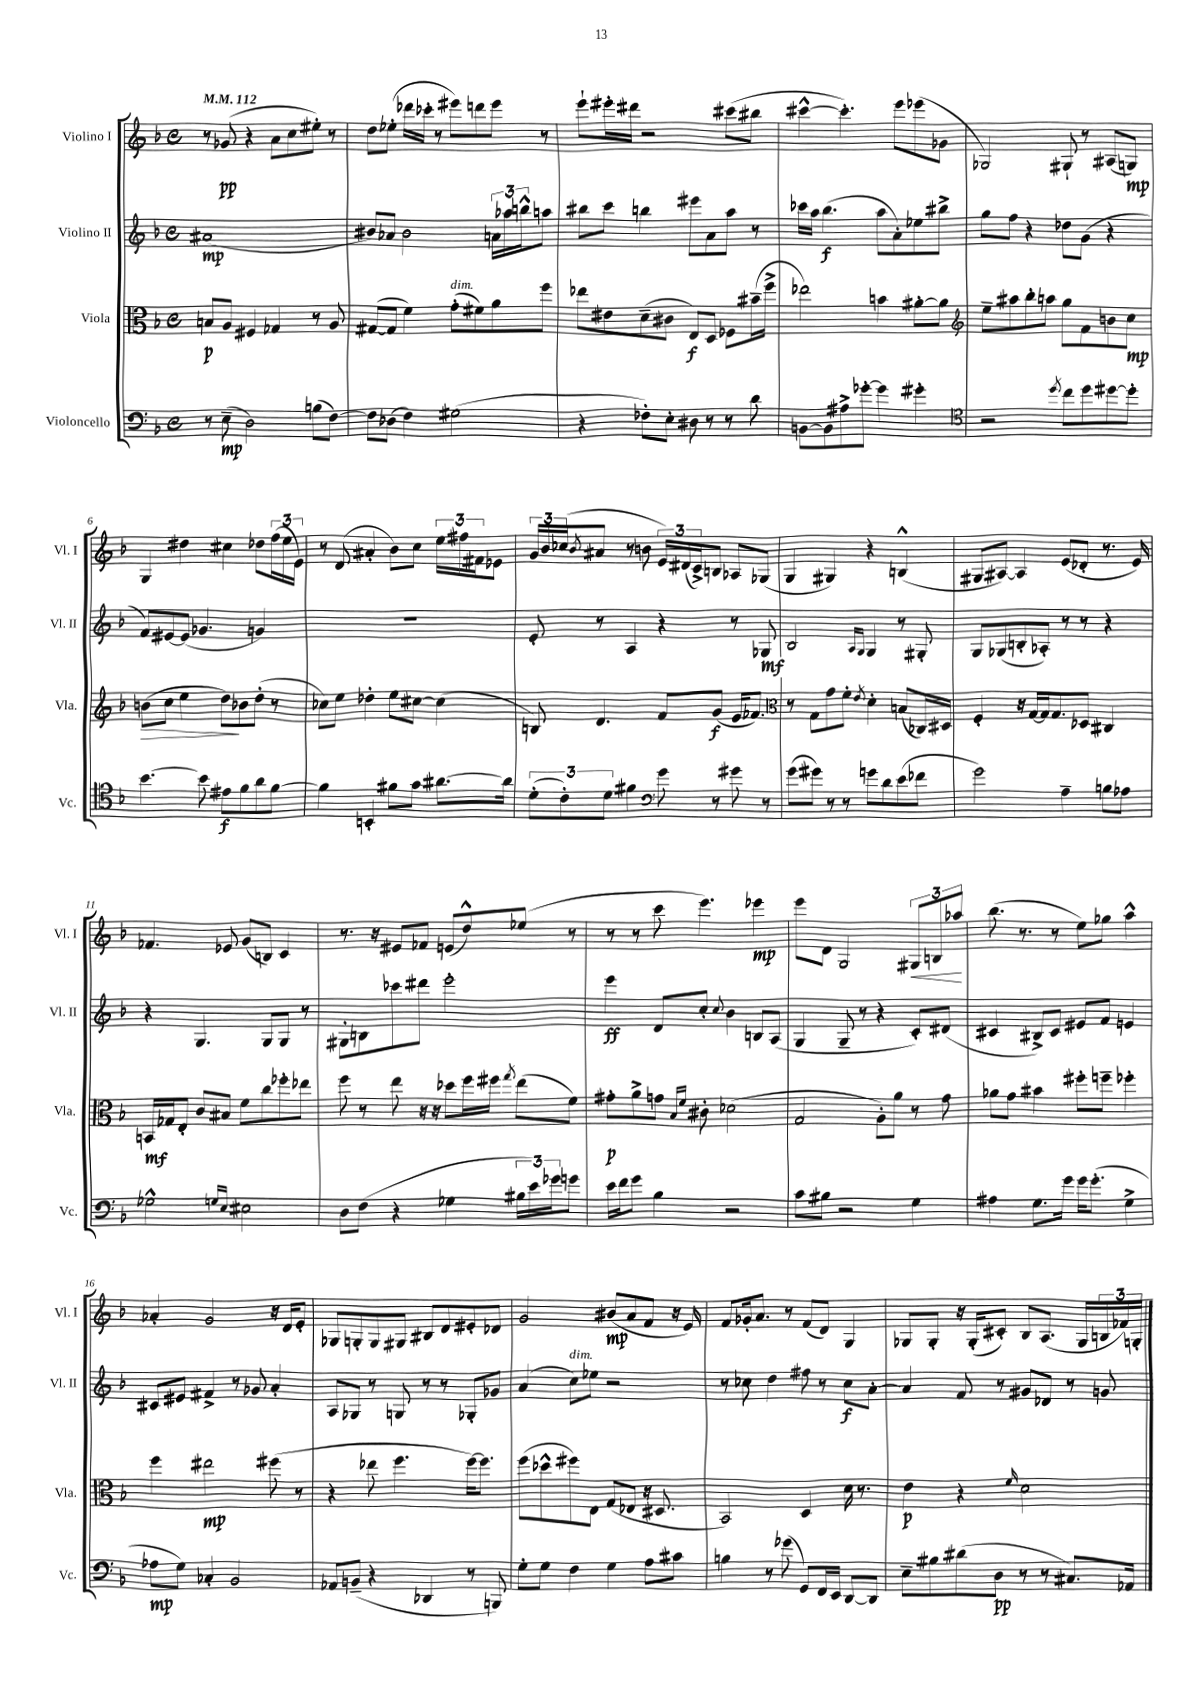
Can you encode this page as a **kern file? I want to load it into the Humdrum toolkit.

**kern	**dynam	**kern	**dynam	**kern	**dynam	**kern	**dynam
*part4	*part4	*part3	*part3	*part2	*part2	*part1	*part1
*staff4	*staff4	*staff3	*staff3	*staff2	*staff2	*staff1	*staff1
*I"Violoncello	*	*I"Viola	*	*I"Violino II	*	*I"Violino I	*
*I'Vc.	*	*I'Vla.	*	*I'Vl. II	*	*I'Vl. I	*
*clefF4	*	*clefC3	*	*clefG2	*	*clefG2	*
*k[b-]	*	*k[b-]	*	*k[b-]	*	*k[b-]	*
*M4/4	*	*M4/4	*	*M4/4	*	*M4/4	*
*met(c)	*	*met(c)	*	*met(c)	*	*met(c)	*
*MM112	*	*MM112	*	*MM112	*	*MM112	*
=1	=1	=1	=1	=1	=1	=1	=1
8r	.	8Bn/L	p	(1a#X	mp	8r	.
(8E~\	mp	8A/J	.	.	.	(8g-X/	pp
2D\)	.	4F#X/	.	.	.	4r	.
.	.	4G-X/	.	.	.	8a\L	.
.	.	.	.	.	.	8cc\	.
(8Bn\L	.	8r	.	.	.	8ee#X'\J)	.
[8F\J)	.	8A/	.	.	.	8r	.
=2	=2	=2	=2	=2	=2	=2	=2
8F\L]	.	([8G#X/L	.	8b#X/L)	.	8dd\L	.
(8D-X\J	.	8G#/J]	.	8a-X/J	.	(8ee-X'\J	.
4F\)	.	4f\)	.	2b#\	.	16ddd-X\LL	.
.	.	.	.	.	.	16ccc-X'\JJ	.
.	.	.	.	.	.	8r	.
!	!	!LO:TX:a:i:t=dim.	!	!	!	!	!
(2G#X\	.	(8g'\L	.	.	.	8eee#X\L)	.
.	.	8f#X\)	.	.	.	8dddn\	.
.	.	8a\	.	24an\LL	.	8eee#\J	.
.	.	.	.	24aa-X\	.	.	.
.	.	.	.	24bbn^^\J	.	.	.
.	.	8ff\J	.	8aan\J	.	8r	.
=3	=3	=3	=3	=3	=3	=3	=3
4r	.	8ee-X\L	.	8bb#X\L	.	8eee`\L	.
.	.	8e#X\	.	8ccc\J	.	16eee#X'\L	.
.	.	.	.	.	.	16ddd#X\JJ	.
8F-X'\L)	.	(8d~\	.	4bbn\	.	2r	.
8E'\J	.	8c#X\J	.	.	.	.	.
8D#X\	.	8E/L)	f	8eee#X\L	.	.	.
8r	.	8D/J	.	8a\	.	.	.
8r	.	8F-X\L	.	8aa\J	.	(8ccc#X\L	.
8d\	.	(16b#X~\L	.	8r	.	8bb#X\J	.
.	.	16ff^\JJ	.	.	.	.	.
=4	=4	=4	=4	=4	=4	=4	=4
[8BBn\L	.	2ee-X\)	.	16ccc-X\LL	.	[4ccc#X^^\	.
.	.	.	.	16aa\JJ	.	.	.
8BB\]	.	.	.	(4.bb-\	f	.	.
8A#X^\	.	.	.	.	.	4.ccc#'\])	.
[8g-X'\J	.	.	.	.	.	.	.
4g-\]	.	4bn\	.	8aa\L	.	.	.
.	.	.	.	8a'\)	.	8eee\L	.
4g#X'\	.	[8a#X'\L	.	8ee-X\	.	(8eee-X\	.
.	.	8a#\J]	.	8bb#X^\J	.	8g-X\J	.
=5	=5	=5	=5	=5	=5	=5	=5
*clefC4	*	*clefG2	*	*	*	*	*
2r	.	8ee~\L	.	8gg\L	.	2G-X/)	.
.	.	8aa#X\	.	8ff\J	.	.	.
.	.	8bb-'\	.	4r	.	.	.
.	.	8aan\J	.	.	.	.	.
8qdd/	.	.	.	.	.	.	.
8cc\L	.	8gg\L	.	8dd-X\L	.	8G#X`/	.
8dd\	.	8f\	.	(8g\J	.	8r	.
[8dd#X\	.	8bn\	.	4r	.	(8A#X/L	.
8dd#'\J]	.	8cc\J	mp	.	.	8Gn/J)	mp
!!LO:LB:g=z
=6	=6	=6	=6	=6	=6	=6	=6
!	!	!	!LO:HP:b	!	!	!	!
[4.b-\	.	(8bn\L	>	8f/L)	.	4G/	.
.	.	8cc\J	.	[8e#X/	.	.	.
.	.	4ee\	.	(8e#/J]	.	4dd#X\	.
8b-\]	.	.	.	4.g-X/	.	.	.
8e#X\L	f	8dd\L)	.	.	.	4cc#X\	.
8f\	.	8b-X\	]	.	.	.	.
8a\	.	(8dd'\J	.	4gn/)	.	8dd-X\L	.
[8f\J	.	8r	.	.	.	(24ff\L	.
.	.	.	.	.	.	24ee\	.
.	.	.	.	.	.	24e\JJ)	.
=7	=7	=7	=7	=7	=7	=7	=7
4f\]	.	8cc-X\L)	.	1r	.	8r	.
.	.	8ee\J	.	.	.	(8d/	.
4BBn'/	.	4dd-X'\	.	.	.	4a#X'/	.
8f#X\L	.	8ee\L	.	.	.	8b-\L)	.
8g\J	.	[8cc#X\J	.	.	.	8cc\J	.
[8.a#X\L	.	(4cc#\]	.	.	.	24ee\LL	.
.	.	.	.	.	.	24ff#X\	.
.	.	.	.	.	.	24f#X\J	.
.	.	.	.	.	.	8e-X\J	.
16a#\Jk]	.	.	.	.	.	.	.
=8	=8	=8	=8	=8	=8	=8	=8
(12d'\L	.	8Bn/)	.	8e'/	.	24g/LL	.
.	.	.	.	.	.	24b-/	.
12c'\)	.	.	.	.	.	(24cc-X/J	.
.	.	.	.	.	.	8qb-/	.
.	.	4.d/	.	8r	.	8a#X/J	.
12d\J	.	.	.	.	.	.	.
4f#X\	.	.	.	4A/	.	8r	.
.	.	.	.	.	.	8bn\	.
*clefF4	*	*	*	*	*	*	*
8g\	.	8f/L	.	4r	.	24e/LL)	.
.	.	.	.	.	.	(24d#X/	.
.	.	.	.	.	.	24c^/J)	.
8r	.	(8g/J	f	.	.	8Bn/J	.
8g#X\	.	16e/KL	.	8r	.	8A-X/L	.
.	.	8.f-X/J)	.	.	.	.	.
8r	.	.	.	8G-X/	mf	(8G-X/J	.
=9	=9	=9	=9	=9	=9	=9	=9
*	*	*clefC3	*	*	*	*	*
(8g\L	.	8r	.	2B-/	.	4G/	.
8g#X\J)	.	8G\L	.	.	.	.	.
8r	.	8g\	.	.	.	4G#X/)	.
8r	.	8f'\J	.	.	.	.	.
.	.	.	.	16qqA/LL	.	.	.
.	.	8qe/	.	16qqG/JJ	.	.	.
8gn\L	.	4d'\	.	4G/	.	4r	.
8d\	.	.	.	.	.	.	.
(8e\	.	(8Bn/L	.	8r	.	(4Bn^^/	.
8f-X\J	.	16C-X/L)	.	8G#X'/	.	.	.
.	.	16D#X/JJ	.	.	.	.	.
=10	=10	=10	=10	=10	=10	=10	=10
2g\)	.	4F'/	.	8G/L	.	8G#X/L	.
.	.	.	.	(8G-X/	.	[8A#X/J)	.
.	.	16r	.	8Bn'/	.	4A#/]	.
.	.	[16G/LL	.	.	.	.	.
.	.	16G/J]	.	8A-X'/J)	.	.	.
.	.	8.G/	.	.	.	.	.
4A~\	.	.	.	8r	.	(8e/L	.
.	.	8D-X/J	.	8r	.	8d-X'/J	.
8Bn\L	.	4C#X/	.	4r	.	8.r	.
8A-X\J	.	.	.	.	.	.	.
.	.	.	.	.	.	16e/)	.
!!LO:LB:g=z
=11	=11	=11	=11	=11	=11	=11	=11
2G-X^^\	.	16BBn/LL	mf	4r	.	4.f-X/	.
.	.	16G-X/J	.	.	.	.	.
.	.	8E'/J	.	.	.	.	.
.	.	8c/L	.	4.G/	.	.	.
.	.	8B#X/J	.	.	.	8e-X/	.
16qqGn/LL	.	.	.	.	.	.	.
16qqE/JJ	.	.	.	.	.	.	.
2E#X\	.	8f\L	.	.	.	(8g/L	.
.	.	8cc\	.	8G/L	.	8Bn/J)	.
.	.	8ff-X'\	.	8G/J	.	4c/	.
.	.	8ee-X\J	.	8r	.	.	.
=12	=12	=12	=12	=12	=12	=12	=12
8D\L	.	8ff\	.	8G#X'\L	.	8.r	.
(8F\J	.	8r	.	8Bn\	.	.	.
.	.	.	.	.	.	16r	.
4r	.	8ee\	.	8ccc-X\	.	8e#X/L	.
.	.	16r	.	8ddd#X\J	.	8f-X/J	.
.	.	16r	.	.	.	.	.
4G-X\	.	8dd-X\L	.	2eee'\	.	(8en/L	.
.	.	16ff\L	.	.	.	8dd^^/)	.
.	.	16ff#X\JJ	.	.	.	.	.
.	.	8qgg/	.	.	.	.	.
24B#X\LL	.	(8ee\L	.	.	.	(8ee-X/J	.
24e\)	.	.	.	.	.	.	.
24g-X\J	.	.	.	.	.	.	.
8gn\J	.	8f\J)	.	.	.	8r	.
=13	=13	=13	=13	=13	=13	=13	=13
16e\LL	.	8g#X'\L	p	4eee\	ff	8r	.
16f\J	.	.	.	.	.	.	.
8g\J	.	8a^\	.	.	.	8r	.
4B-\	.	8gn\J	.	8d/L	.	8ccc\	.
.	.	16qqB-/LL	.	.	.	.	.
.	.	16qqf/JJ	.	.	.	.	.
.	.	8c#X'\	.	8cc'/J	.	4.eee\)	.
.	.	.	.	8qqcc/	.	.	.
2r	.	(2d-X\	.	4b-\	.	.	.
.	.	.	.	8Bn/L	.	4eee-X\	mp
.	.	.	.	(8A/J	.	.	.
=14	=14	=14	=14	=14	=14	=14	=14
8c\L	.	2G/	.	4G/	.	8eee\L	.
8B#X\J	.	.	.	.	.	8d\J	.
2r	.	.	.	8G~/	.	2G/	.
.	.	.	.	8r	.	.	.
.	.	8A'\L)	.	4r	.	.	.
.	.	8a\J	.	.	.	.	.
!	!	!	!	!	!	!	!LO:HP:b
4G\	.	8r	.	8c'/L)	.	12G#X/L	<
.	.	.	.	.	.	12Bn/	.
.	.	8g\	.	(8d#X/J	.	.	.
.	.	.	.	.	.	12aa-X/J	.
.	.	.	.	.	.	.	[
=15	=15	=15	=15	=15	=15	=15	=15
4A#X\	.	8a-X\L	.	4c#X/	.	(8.bb-\	.
.	.	8g\J	.	.	.	.	.
.	.	.	.	.	.	8.r	.
8.G\L	.	4b#X\	.	8B#X^/L)	.	.	.
.	.	.	.	8c#/J	.	8r	.
16g\Jk	.	.	.	.	.	.	.
16g\KL	.	8ff#X'\L	.	8e#X/L	.	8ee\L)	.
(8.g'\J	.	.	.	.	.	.	.
.	.	8ffn~\J	.	8f/J	.	8gg-X\J	.
4G^\	.	4ff-X'\	.	4en/	.	4aa^^\	.
!!LO:LB:g=z
=16	=16	=16	=16	=16	=16	=16	=16
8A-X\L	mp	4ff\	.	8c#X/L	.	4a-X'/	.
8G\J)	.	.	.	8e#X/J	.	.	.
4C-X'/	.	2ee#X\	mp	4f#X^/	.	2g/	.
2BB-/	.	.	.	8r	.	.	.
.	.	.	.	8g-X/	.	.	.
.	.	(8ff#X\	.	4a'/	.	16r	.
.	.	.	.	.	.	16d/KL	.
.	.	8r	.	.	.	8e'/J	.
=17	=17	=17	=17	=17	=17	=17	=17
8AA-X/L	.	4r	.	8A/L	.	8G-X/L	.
(8BBn~/J	.	.	.	8G-X/J	.	8Gn'/	.
4r	.	8ee-X\	.	8r	.	8G/	.
.	.	4.ff\	.	8Gn/	.	8G#X/J	.
4DD-X/	.	.	.	8r	.	8B#X/L	.
.	.	.	.	8r	.	8d/	.
8r	.	[16ff\KL)	.	8G-X'/L	.	8e#X'/	.
.	.	8.ff\J]	.	.	.	.	.
8BBBn/)	.	.	.	8g-X/J	.	8d-X/J	.
=18	=18	=18	=18	=18	=18	=18	=18
8G'\L	.	(8ff\L	.	(4a/	.	2g/	.
8G\J	.	8dd-X^^\	.	.	.	.	.
!	!	!	!	!LO:TX:a:i:t=dim.	!	!	!
4F\	.	8ff#X\)	.	8cc\L)	.	.	.
.	.	8E\J	.	8ee-X\J	.	.	.
4G\	.	(8G/L	.	2r	.	(8b#X/L	mp
.	.	8E-X/J	.	.	.	8a/	.
8A\L	.	16r	.	.	.	8f/J	.
.	.	8.D#X/	.	.	.	.	.
8c#X\J	.	.	.	.	.	16r	.
.	.	.	.	.	.	16e/)	.
=19	=19	=19	=19	=19	=19	=19	=19
4Bn\	.	2BB-/)	.	8r	.	8f/L	.
.	.	.	.	8cc-X\	.	16g-X'/k	.
.	.	.	.	.	.	8.a/J	.
8r	.	.	.	4dd\	.	.	.
(8g-X\	.	.	.	.	.	8r	.
8GG/L)	.	4D/	.	8ff#X\	.	(8f/L	.
16FF/L	.	.	.	8r	.	8d/J)	.
16EE/JJ	.	.	.	.	.	.	.
[8DD/L	.	16d\	.	8cc-\L	f	4G/	.
.	.	8.r	.	.	.	.	.
8DD/J]	.	.	.	[8a'\J	.	.	.
=20	=20	=20	=20	=20	=20	=20	=20
8E~\L	.	4e\	p	4a/]	.	8G-X/L	.
8B#X\	.	.	.	.	.	8G-'/J	.
(8d#X\	.	4r	.	8f/	.	16r	.
.	.	.	.	.	.	(16G-'/KL	.
8D\J	pp	.	.	8r	.	8c#X'/J)	.
.	.	16qqf/	.	.	.	.	.
8r	.	2d\	.	8g#X/L	.	8B-/L	.
8r	.	.	.	8d-X/J	.	(8.A/J	.
8.C#X/L)	.	.	.	8r	.	.	.
.	.	.	.	.	.	16G-/LL	.
.	.	.	.	8gn/	.	24Bn/	.
.	.	.	.	.	.	24f-X/)	.
16AA-X/Jk	.	.	.	.	.	.	.
.	.	.	.	.	.	24Gn'/JJ	.
==	==	==	==	==	==	==	==
*-	*-	*-	*-	*-	*-	*-	*-
